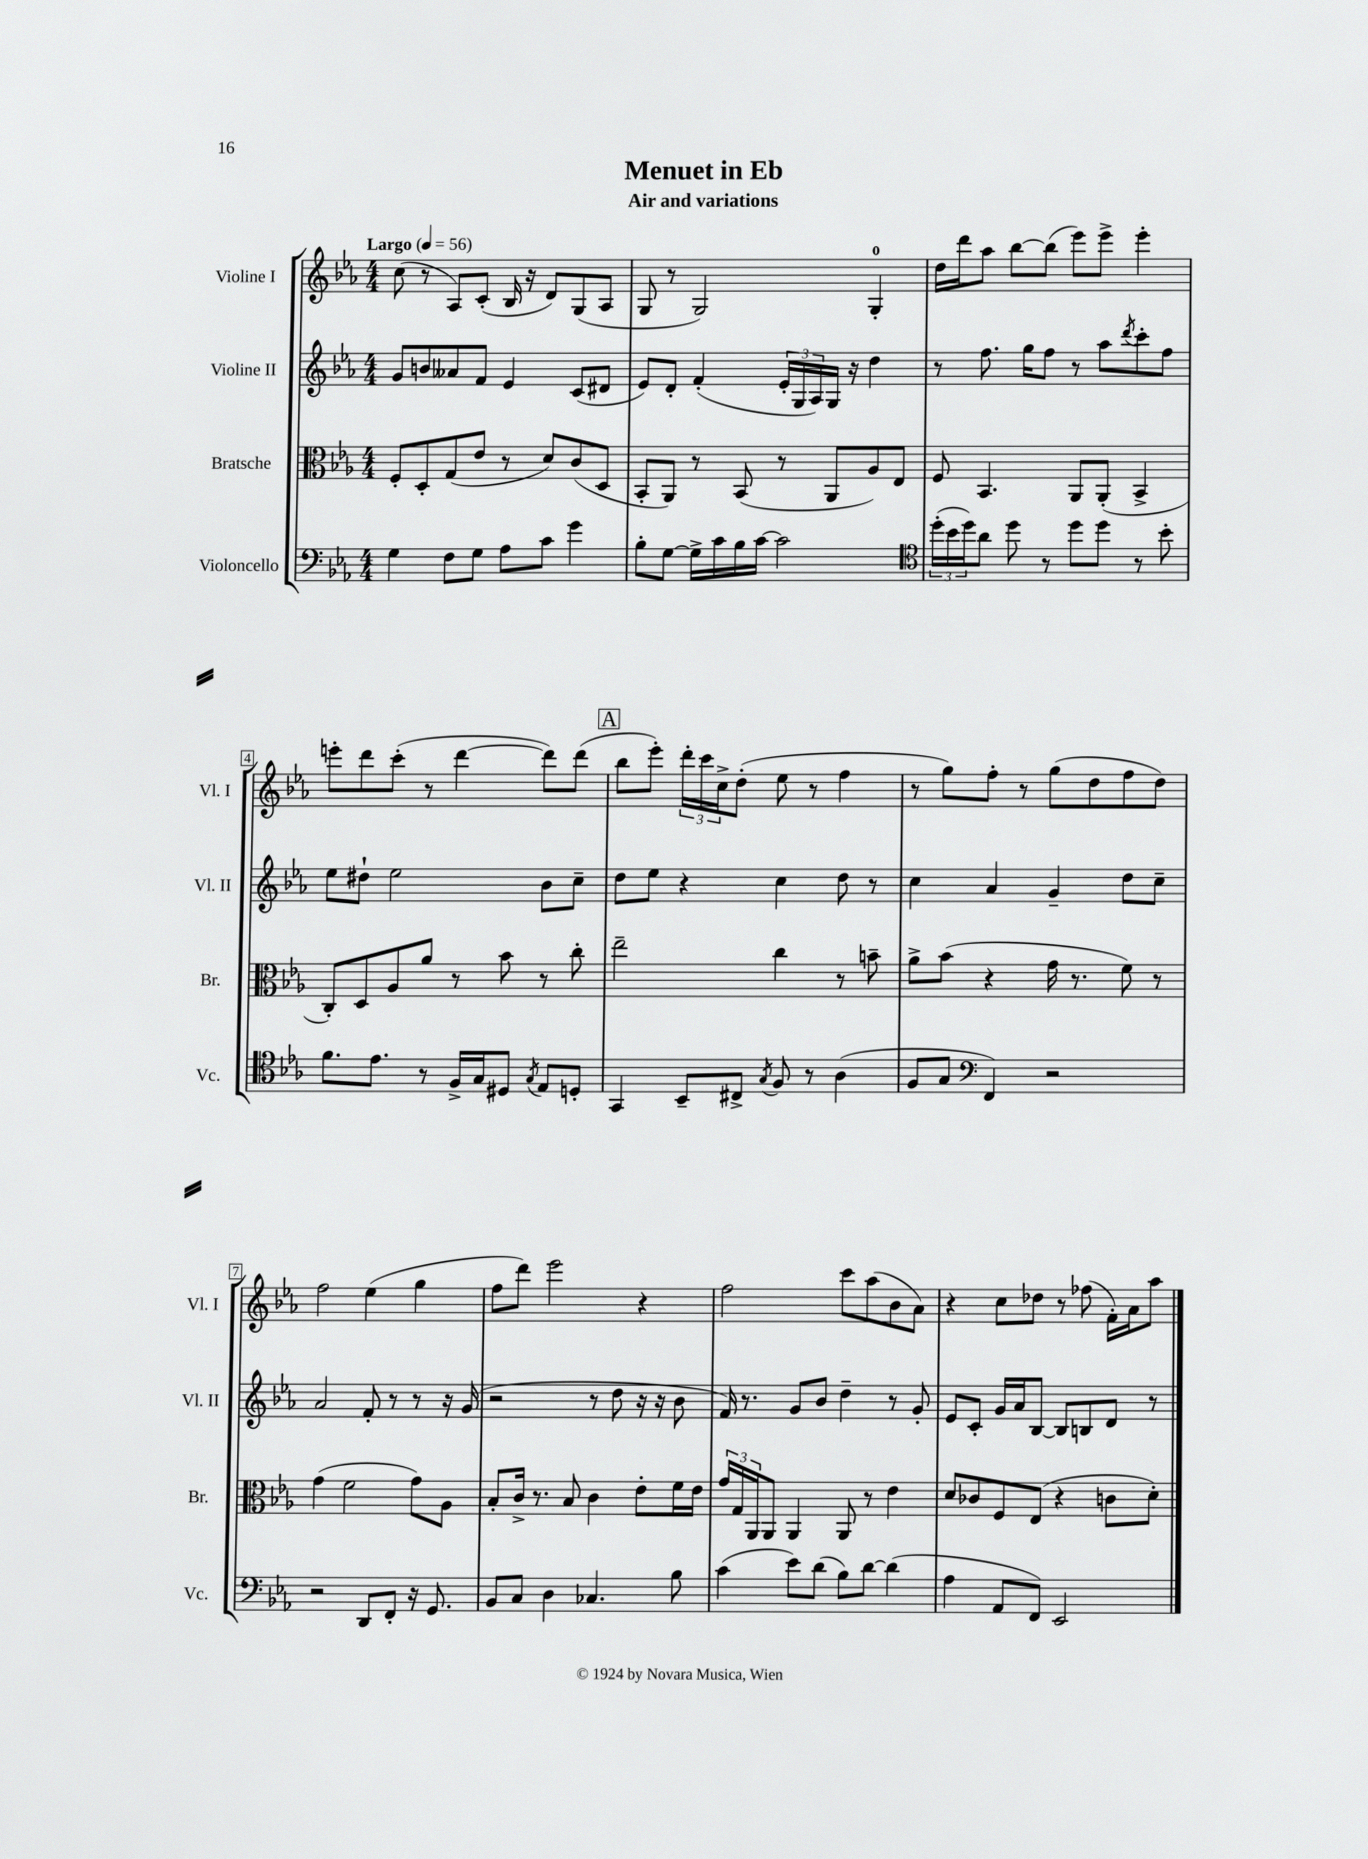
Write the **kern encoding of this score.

**kern	**kern	**kern	**kern
*staff4	*staff3	*staff2	*staff1
*clefF4	*clefC3	*clefG2	*clefG2
*k[b-e-a-]	*k[b-e-a-]	*k[b-e-a-]	*k[b-e-a-]
*M4/4	*M4/4	*M4/4	*M4/4
*MM56	*MM56	*MM56	*MM56
4G\	8F'/L	8g/L	(8cc\
.	8D'/	8b/	8r
8F\L	(8G/	8a--/	8A-/L)
8G\J	8e-/J	8f/J	(8c'/J
8A-\L	8r	4e-/	16B-/
.	.	.	16r
8c\J	8d/L)	.	8d/L)
4g\	(8c/	(8c/L	(8G/
.	8D/J	8d#/J	8A-/J
=	=	=	=
8B-'\L	8BB-'/L	8e-/L)	8G/
[8G\J	8AA-/J)	8d'/J	8r
16G^\]LL	8r	(4f'/	2G/)
16c\	.	.	.
16B-\	(8BB-/	.	.
[16c\JJ	.	.	.
2c\]	8r	24e-'/LL	.
.	.	24G/	.
.	.	24A-/)	.
.	8AA-/L	16G/JJ	.
.	.	16r	.
.	8A-/)	4dd\	4G'/
.	8E-/J	.	.
=	=	=	=
*clefC4	*	*	*
(24dd'\LL	8F/	8r	16dd\LL
24b-\	.	.	.
.	.	.	16ddd\J
24dd\J)	.	.	.
8a-\J	4.BB-/	8.ff\	8aa-\J
8dd\	.	.	[8bb-\L
.	.	16gg\LK	.
8r	.	8ff\J	(8bb-\]J
8dd\L	8AA-/L	8r	8eee-\L)
8dd\J	(8AA-'/J	8aa-\L	8eee-^\J
.	.	8qddd/	.
8r	4BB-^/	8ccc'\	4eee-'\
8b-'\	.	8ff\J	.
=	=	=	=
8.f\L	8C'/L)	8ee-\L	8eee'\L
.	8D/	8dd#`\J	8ddd\
8.e-\J	.	.	.
.	8A-/	2ee-\	(8ccc'\J
8r	8a-/J	.	8r
16F^/LL	8r	.	[4ddd\
16G/J	.	.	.
8D#/J	8b-\	.	.
8qG/	.	.	.
8E-/L	8r	8b-\L	8ddd\]L)
8D'/J	8cc'\	8cc~\J	(8ddd\J
=	=	=	=
4GG/	2ee-~\	8dd\L	8bb-\L
.	.	8ee-\J	8eee-'\J)
8BB-~/L	.	4r	24ddd'\LL
.	.	.	24ccc\
.	.	.	24cc^\J
8C#^/J	.	.	(8dd'\J
8qG/	.	.	.
8F/	4cc\	4cc\	8ee-\
8r	.	.	8r
(4A-\	8r	8dd\	4ff\
.	8b~\	8r	.
=	=	=	=
8F/L	8a-^\L	4cc\	8r
8G/J	(8b-\J	.	8gg\L)
*clefF4	*	*	*
4FF/)	4r	4a-/	8ff'\J
.	.	.	8r
2r	16g\	4g~/	(8gg\L
.	8.r	.	.
.	.	.	8dd\
.	8f\)	8dd\L	8ff\
.	8r	8cc~\J	8dd\J)
=	=	=	=
2r	(4g\	2a-/	2ff\
.	2f\	.	.
8DD/L	.	8f'/	(4ee-\
8FF'/J	.	8r	.
16r	8g\L)	8r	4gg\
8.GG/	.	.	.
.	8A-\J	16r	.
.	.	(16g/	.
=	=	=	=
8BB-/L	8B-'/L	2r	8ff\L
8C/J	16c^/Jk	.	8ddd\J)
.	8.r	.	.
4D\	.	.	2eee-\
.	8B-/	.	.
4.C-/	4c\	8r	.
.	.	8dd\	.
.	8e-'\L	16r	4r
.	.	16r	.
8B-\	16f\L	8b-\	.
.	16e-\JJ	.	.
=	=	=	=
(4c\	24g/LL	16f/)	2ff\
.	24G/	.	.
.	.	8.r	.
.	24AA-/J	.	.
.	8AA-/J	.	.
8e-\L)	4AA-/	8g/L	.
(8d\J	.	8b-/J	.
8B-\L)	8AA-/	4dd~\	8ccc\L
[8d\J	8r	.	(8aa-\
(4d\]	4e-\	8r	8b-\
.	.	8g'/	8a-\J)
=	=	=	=
4A-\	8d/L	8e-/L	4r
.	8c-/	8c'/J	.
8AA-/L	8F/	16g/LL	8cc\L
.	.	16a-/J	.
8FF/J)	(8E-/J	[8B-/J	8dd-\J
2EE-/	4r	8B-/]L	8r
.	.	8B/	(8ff-\
.	8c\L	8d/J	16f'\LL)
.	.	.	16a-\J
.	8d'\J)	8r	8aa-\J
==	==	==	==
*-	*-	*-	*-
